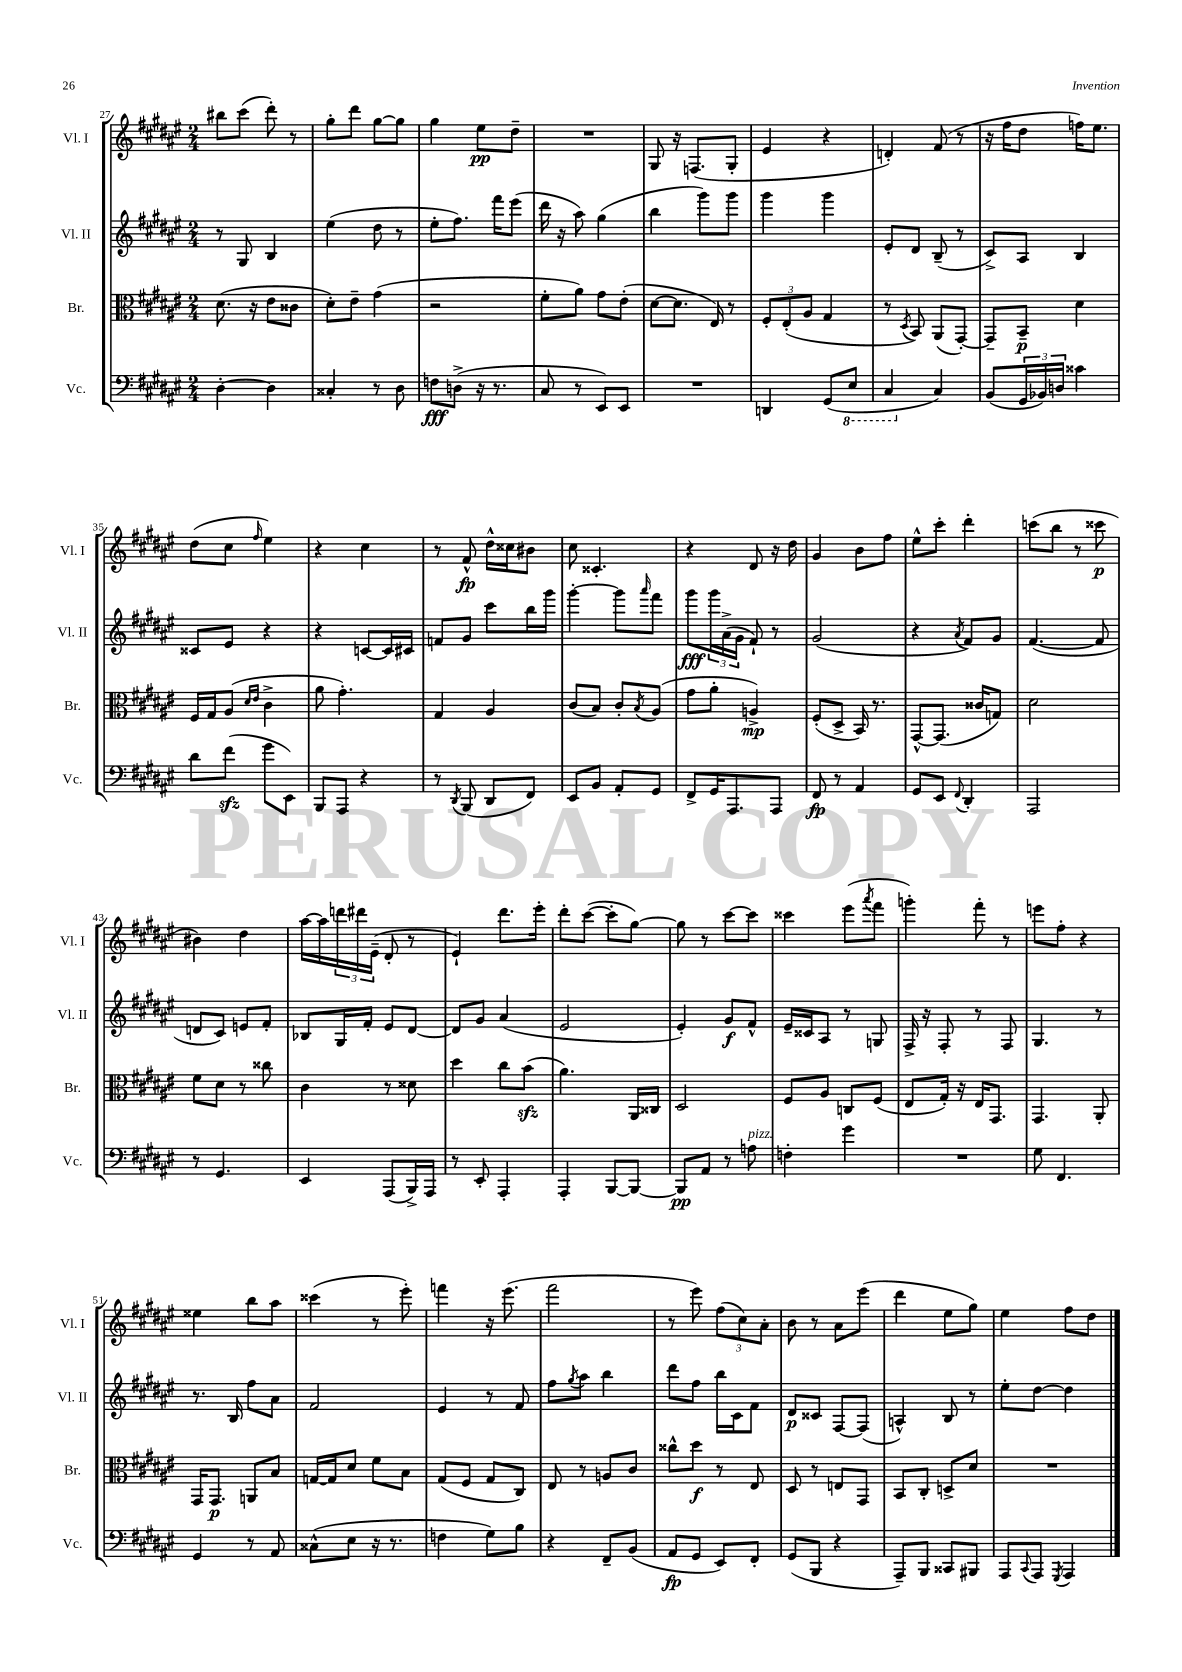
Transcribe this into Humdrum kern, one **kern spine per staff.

**kern	**kern	**kern	**kern
*staff4	*staff3	*staff2	*staff1
*clefF4	*clefC3	*clefG2	*clefG2
*k[f#c#g#d#a#e#]	*k[f#c#g#d#a#e#]	*k[f#c#g#d#a#e#]	*k[f#c#g#d#a#e#]
*M2/4	*M2/4	*M2/4	*M2/4
[4D#'\	(8.d#\	8r	8bb#\L
.	.	8G#/	(8ccc#\J
.	16r	.	.
4D#\]	8e#\L	4B/	8ddd#'\)
.	8c##\J	.	8r
=	=	=	=
4C##'/	8d#'\L)	(4ee#\	8gg#'\L
.	8e#~\J	.	8ddd#\J
8r	(4g#\	8dd#\	[8gg#\L
8D#\	.	8r	8gg#\]J
=	=	=	=
8F\L	2r	8ee#'\L	4gg#\
(8D^\J	.	8.ff#\J)	.
16r	.	.	8ee#\L
8.r	.	16fff#\LK	.
.	.	(8eee#\J	8dd#~\J
=	=	=	=
8C#/	8f#'\L	16ddd#\	2r
.	.	16r	.
8r	8a#\J)	8aa#\)	.
8EE#/L)	8g#\L	(4gg#\	.
8EE#/J	(8e#'\J	.	.
=	=	=	=
2r	[8d#\L	4bb\	8G#/
.	8.d#\]J	.	16r
.	.	.	(8.F/L
.	.	8ggg#\L)	.
.	16E#/)	.	.
.	8r	8ggg#\J	8G#'/J
=	=	=	=
4DD/	12F#'/L	4ggg#\	4e#/
.	(12E#'/	.	.
.	12A#/J	.	.
(8GG#/L	4G#/	4ggg#\	4r
8EE#/J	.	.	.
=	=	=	=
4CC#/	8r	8e#'/L	4d'/)
.	8qD#/	.	.
.	8BB/)	8d#/J	.
4C#/)	(8AA#/L	(8B~/	(8f#/
.	[8GG#'/J)	8r	8r
=	=	=	=
(8BB/L	8GG#~/]L	8c#^/L)	16r
.	.	.	16ff#\LK
24GG#/L	8BB~/J	8A#/J	8dd#\J
24BB-/)	.	.	.
24D/JJ	.	.	.
4c##\	4d#\	4B/	16ff\LK)
.	.	.	8.ee#\J
=	=	=	=
8d#\L	16F#/LL	8c##/L	(8dd#\L
.	16G#/J	.	.
(8f#\J	(8A#/J	8e#/J	8cc#\J
.	16qqd#/LL	.	.
.	16qqe#/JJ	.	16qqff#/
8g#\L	4c#^\	4r	4ee#\)
8EE#\J)	.	.	.
=	=	=	=
8BBB/L	8a#\	4r	4r
8AAA#/J	4.g#'\)	.	.
4r	.	[8c/L	4cc#\
.	.	16c/]L	.
.	.	16c#/JJ	.
=	=	=	=
8r	4G#/	8f/L	8r
8qDD#/	.	.	.
(8BBB/	.	8g#/J	8f#^^/
8DD#/L	4A#/	8ccc#\L	16dd#^^\LL
.	.	.	16cc##\J
8FF#/J)	.	16bb\L	8b#\J
.	.	16ggg#\JJ	.
=	=	=	=
8EE#/L	(8c#/L	[4ggg#'\	8cc#\
8BB/J	8B/J)	.	4.c##'/
8AA#'/L	8c#'/L	8ggg#\]L	.
.	8qB/	16qqaaa#/	.
8GG#/J	(8A#/J	8fff#\J	.
=	=	=	=
8FF#^/L	8g#\L	8ggg#\L	4r
16GG#/K	8a#'\J	24ggg#\L	.
.	.	(24a#^\	.
8.AAA#/	.	.	.
.	.	24g#\JJ	.
.	4A^/)	8f#`/)	8d#/
8AAA#/J	.	8r	16r
.	.	.	16dd#\
=	=	=	=
8FF#/	(8F#'/L	(2g#/	4g#/
8r	8D#^/J	.	.
4AA#/	16BB/)	.	8b\L
.	8.r	.	.
.	.	.	8ff#\J
=	=	=	=
8GG#/L	[8GG#^^/L	4r	8ee#^^\L
8EE#/J	(8.GG#/]J	.	8ccc#'\J
8qqFF#/	.	8qa#/	.
4DD#'/	.	8f#/L)	4ddd#'\
.	16c##/LK	.	.
.	8G/J)	8g#/J	.
=	=	=	=
2AAA#/	2d#\	([4.f#/	(8ccc\L
.	.	.	8bb\J
.	.	.	8r
.	.	8f#/]	8ccc##\
=	=	=	=
8r	8f#\L	8d/L	4b#\)
4.GG#/	8d#\J	8c#/J)	.
.	8r	8e/L	4dd#\
.	8cc##\	8f#'/J	.
=	=	=	=
4EE#/	4c#\	8B-/L	[16aa#\LL
.	.	.	16aa#\]
.	.	16G#/L	24ddd\
.	.	.	24ddd#\
.	.	16f#'/JJ	.
.	.	.	(24e#~\JJ
(8AAA#/L	8r	8e#/L	8d#'/
16BBB^/L)	8d##\	[8d#/J	8r
16AAA#/JJ	.	.	.
=	=	=	=
8r	4dd#\	8d#/]L	4e#`/)
8EE#'/	.	8g#/J	.
4AAA#'/	8cc#\L	(4a#/	8.ddd#\L
.	(8b\J	.	.
.	.	.	16eee#'\Jk
=	=	=	=
4AAA#'/	4.a#\)	2e#/	8ddd#'\L
.	.	.	([8ccc#\J
[8BBB/L	.	.	8ccc#'\]L
8BBB/_J	16AA#/LL	.	[8gg#\J)
.	16C##/JJ	.	.
=	=	=	=
8BBB/]L	2D#/	4e#'/)	8gg#\]
8AA#/J	.	.	8r
8r	.	8g#/L	[8ccc#\L
8A\	.	8f#^^/J	8ccc#\]J
=	=	=	=
4F'\	8F#/L	16e#~/LL	4ccc##\
.	.	16c##/J	.
.	8A#/J	8A#/J	.
4g#\	8C/L	8r	(8eee#\L
.	.	.	8qaaa#/
.	(8F#/J	8G/	8fff#\J
=	=	=	=
2r	8E#/L	16F#^/	4ggg'\)
.	.	16r	.
.	16G#'/Jk)	8F#'/	.
.	16r	.	.
.	16E#/LK	8r	8fff#'\
.	8.GG#/J	.	.
.	.	8F#/	8r
=	=	=	=
8G#\	4.GG#/	4.G#/	8eee\L
4.FF#/	.	.	8ff#'\J
.	.	.	4r
.	8AA#'/	8r	.
=	=	=	=
4GG#/	16GG#/LK	8.r	4ee##\
.	8.GG#/J	.	.
.	.	16B/	.
8r	8AA/L	8ff#\L	8bb\L
8AA#/	8B/J	8a#\J	8aa#\J
=	=	=	=
(8C##^^\L	[16G/LL	2f#/	(4ccc##\
.	16G/]J	.	.
8E#\J	8d#/J	.	.
16r	8f#\L	.	8r
8.r	.	.	.
.	8B\J	.	8eee#'\)
=	=	=	=
4F\	(8G#/L	4e#/	4fff\
.	8F#/J	.	.
8G#\L)	8G#/L	8r	16r
.	.	.	(8.eee#\
8B\J	8C#/J)	8f#/	.
=	=	=	=
4r	8E#/	8ff#\L	2fff#\
.	.	8qgg#/	.
.	8r	8aa#\J	.
8FF#~/L	8A/L	4bb\	.
(8BB/J	8c#/J	.	.
=	=	=	=
8AA#/L	8cc##^^\L	8ddd#\L	8r
8GG#/J	8dd#\J	8ff#\J	8eee#\)
8EE#/L)	8r	16bb\LL	(12ff#\L
.	.	16c#\J	.
.	.	.	12cc#\)
8FF#'/J	8E#/	8f#\J	.
.	.	.	12a#'\J
=	=	=	=
(8GG#/L	8D#/	8d#/L	8b\
8BBB/J	8r	8c##/J	8r
4r	8E/L	[8F#/L	8a#\L
.	8GG#/J	(8F#/]J	(8eee#\J
=	=	=	=
8AAA#~/L)	8BB/L	4A^^/)	4ddd#\
8BBB/J	8C#'/J	.	.
8CC##/L	8D^/L	8B/	8ee#\L
8BBB#/J	8d#/J	8r	8gg#\J)
=	=	=	=
8AAA#/L	2r	8ee#'\L	4ee#\
8qqCC#/	.	.	.
8AAA#/J	.	[8dd#\J	.
8qGGG#/	.	.	.
4AAA#/	.	4dd#\]	8ff#\L
.	.	.	8dd#\J
==	==	==	==
*-	*-	*-	*-
